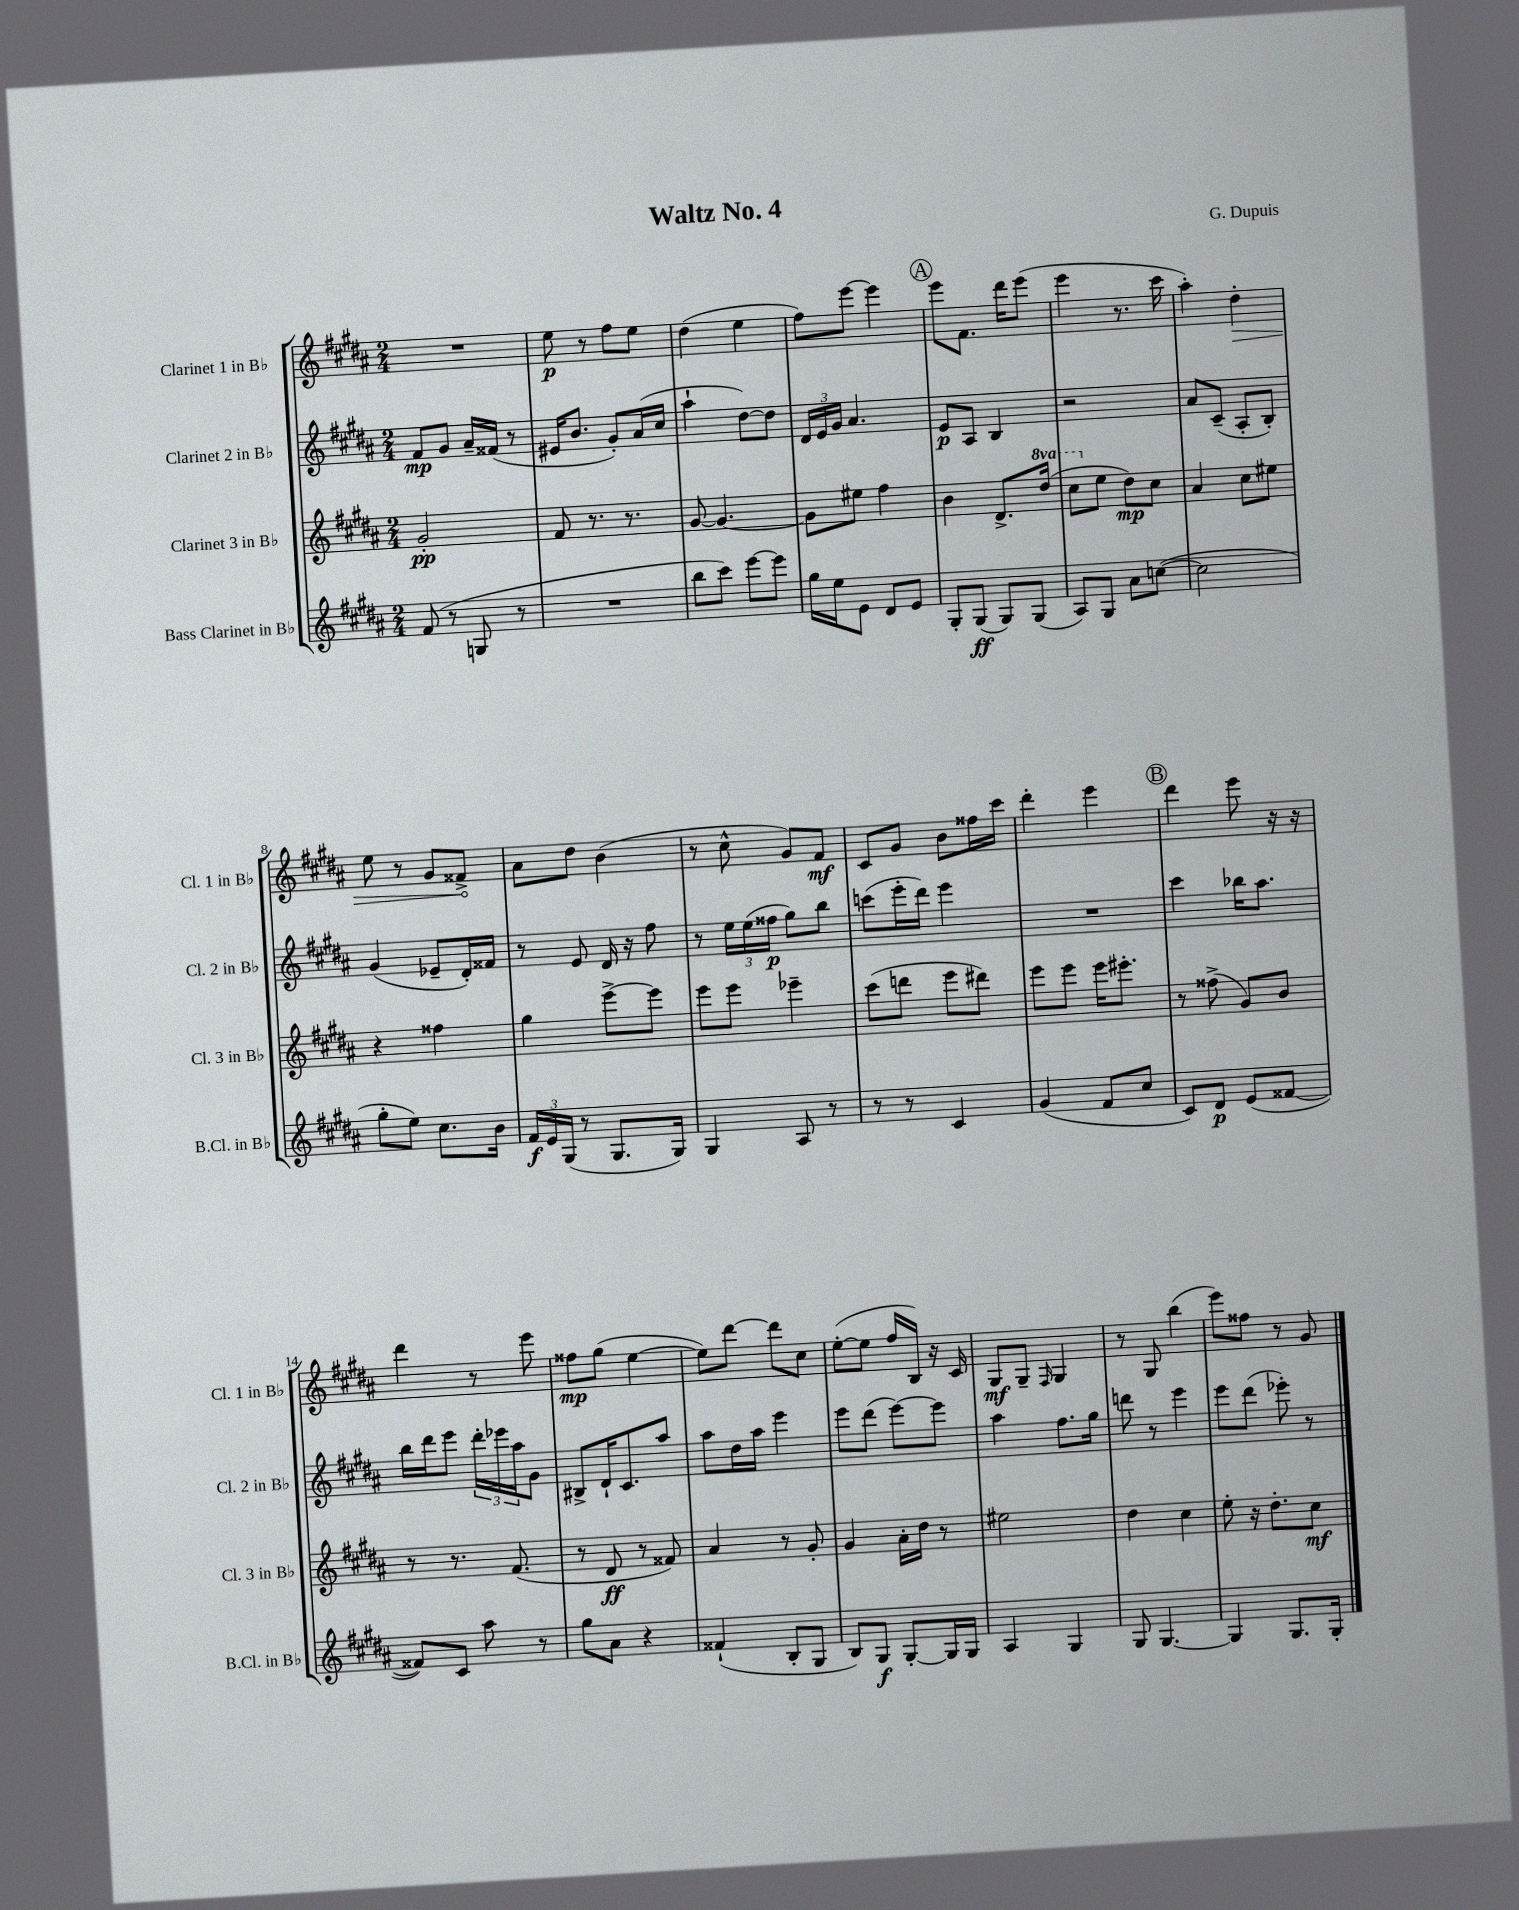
\header { title = "Waltz No. 4" composer = "G. Dupuis" }
<<
\new StaffGroup <<
\new Staff = "s0" \with { instrumentName = "Clarinet 1 in Bb" shortInstrumentName = "Cl. 1 in Bb" } {
    \clef treble \key b \major \numericTimeSignature \time 2/4
    R2 |
    e''8\p r8 fis''8 e''8 |
    dis''4( e''4 |
    fis''8) e'''8~ e'''4 |
    \mark \markup { \circle "A" } e'''8 fis'8. dis'''16 e'''8( |
    e'''4 r8. cis'''16 |
    ais''4-.) \once \override Hairpin.circled-tip = ##t dis''4-.\> |
    e''8 r8 gis'8 fisis'8->\! |
    ais'8 dis''8 b'4( |
    r8 cis''8-^ gis'8) fis'8\mf |
    cis'8 gis'8 b'8 fisis''16 cis'''16 |
    dis'''4-. e'''4 |
    \mark \markup { \circle "B" } dis'''4 e'''8 r16 r16 |
    dis'''4 r8 e'''8 |
    fisis''8\mp gis''8( e''4~ |
    e''8) dis'''8~ dis'''8 cis''8 |
    e''8~-.( e''8 fis''16 b16) r16 cis'16 |
    gis8\mf gis8-- \grace { fis16 } gis4 |
    r8 gis8 b''4( |
    e'''8) fisis''8 r8 gis'8 \bar "|." |
}
\new Staff = "s1" \with { instrumentName = "Clarinet 2 in Bb" shortInstrumentName = "Cl. 2 in Bb" } {
    \clef treble \key b \major \numericTimeSignature \time 2/4
    fis'8\mp gis'8 ais'16-- fisis'16( r8 |
    eis'16 b'8. gis'8-.) ais'16( cis''16 |
    ais''4-! dis''8~) dis''8 |
    \tuplet 3/2 { dis'16 e'16 gis'16 } ais'4. |
    \mark \markup { \circle "A" } e'8\p ais8 b4 |
    r2 |
    ais'8 cis'8--( ais8-. b8-.) |
    gis'4( ees'8-- dis'16-.) fisis'16 |
    r8 e'8 dis'16 r16 fis''8 |
    r8 \tuplet 3/2 { e''16 e''16( fisis''16\p } gis''8) b''8 |
    c'''8( e'''16-. dis'''16) e'''4 |
    R2 |
    \mark \markup { \circle "B" } cis'''4 bes''16 ais''8. |
    b''16 dis'''16 e'''8 \tuplet 3/2 { dis'''16-. ees'''16 ais''16 } gis'8 |
    bis8-> dis'16-! cis'8. ais''8 |
    ais''8 dis''16 ais''16 e'''4 |
    e'''8 dis'''8( e'''8~) e'''8 |
    ais''4 fis''8. gis''16 |
    d'''8 r8 e'''4 |
    e'''8 dis'''8( ees'''8-.) r8 \bar "|." |
}
\new Staff = "s2" \with { instrumentName = "Clarinet 3 in Bb" shortInstrumentName = "Cl. 3 in Bb" } {
    \clef treble \key b \major \numericTimeSignature \time 2/4 \set Staff.ottavationMarkups = #ottavation-simple-ordinals
    gis'2-.\pp |
    fis'8 r8. r8. |
    gis'8~ gis'4.~ |
    gis'8 eis''8 fis''4 |
    \mark \markup { \circle "A" } b'4 dis'8.-> \ottava #1 dis'''16( |
    cis'''8 \ottava #0 e''8 dis''8\mp) cis''8 |
    ais'4 cis''8 eis''8 |
    r4 fisis''4 |
    gis''4 e'''8~-> e'''8 |
    e'''8 e'''8 ees'''4-- |
    cis'''8( d'''8 e'''8 dis'''8) |
    e'''8 e'''8 e'''16 eis'''8.-. |
    \mark \markup { \circle "B" } r8 fisis''8->( gis'8) b'8 |
    r8 r8. fis'8.( |
    r8 dis'8\ff r8 fisis'8) |
    ais'4 r8 gis'8-. |
    gis'4 ais'16-. dis''16 r8 |
    eis''2 |
    dis''4 cis''4 |
    e''8-. r16 dis''8.-. cis''8\mf \bar "|." |
}
\new Staff = "s3" \with { instrumentName = "Bass Clarinet in Bb" shortInstrumentName = "B.Cl. in Bb" } {
    \clef treble \key b \major \numericTimeSignature \time 2/4
    fis'8( r8 g8 r8 |
    R2 |
    b''8 cis'''8) e'''8~ e'''8 |
    gis''16 e''16 e'8 dis'8 e'8 |
    \mark \markup { \circle "A" } gis8-. gis8\ff( gis8) gis8( |
    ais8) gis8 ais'8 c''8~( |
    c''2 |
    gis''8-. e''8) cis''8. b'16 |
    \tuplet 3/2 { fis'16\f e'16 gis16( } r8 gis8. gis16) |
    gis4 ais8 r8 |
    r8 r8 cis'4 |
    gis'4( fis'8 cis''8 |
    \mark \markup { \circle "B" } cis'8) dis'8\p e'8( fisis'8~ |
    fisis'8) cis'8 ais''8 r8 |
    gis''8 ais'8 r4 |
    fisis'4-!( b8-. gis8 |
    b8) gis8\f gis8~-. gis16 gis16 |
    ais4 gis4 |
    gis8 gis4.~ |
    gis4 gis8. gis16-. \bar "|." |
}
>>
>>
